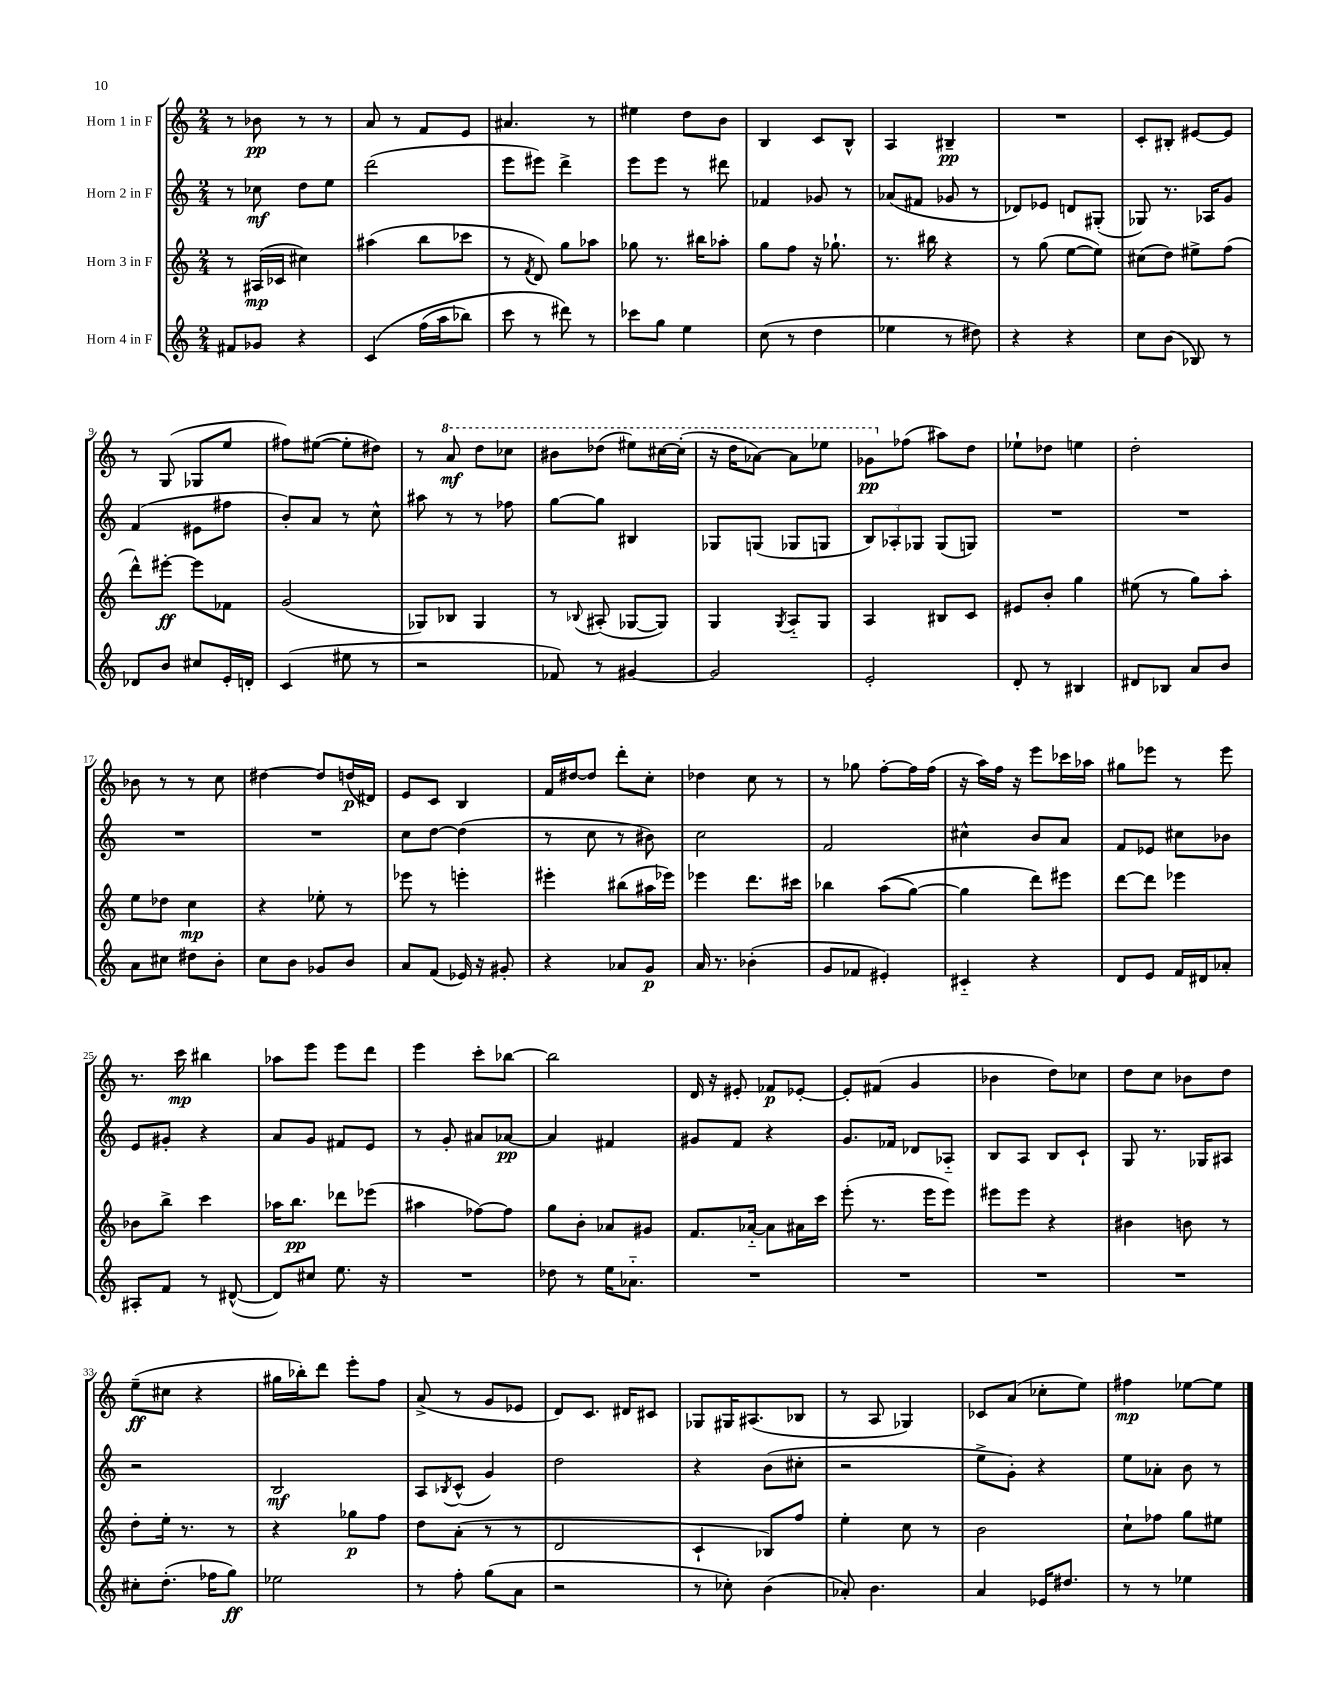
<<
\new StaffGroup <<
\new Staff = "s0" \with { instrumentName = "Horn 1 in F" } {
    \clef treble \key c \major \numericTimeSignature \time 2/4
    r8 bes'8\pp r8 r8 |
    a'8 r8 f'8 e'8 |
    ais'4. r8 |
    eis''4 d''8 b'8 |
    b4 c'8 b8-^ |
    a4 bis4--\pp |
    R2 |
    c'8-. bis8-. eis'8~ eis'8 |
    r8 g8( ges8 e''8 |
    fis''8) eis''8~( eis''8-. dis''8) |
    r8 \ottava #1 a''8\mf d'''8 ces'''8 |
    bis''8 des'''8( eis'''8) cis'''16~ cis'''16-.( |
    r16 d'''16 aes''8~) aes''8 ees'''8 |
    ges''8\pp \ottava #0 fes''8( ais''8) d''8 |
    ees''8-! des''8 e''4 |
    d''2-. |
    bes'8 r8 r8 c''8 |
    dis''4~ dis''8 d''16\p( dis'16) |
    e'8 c'8 b4 |
    f'16 dis''16~ dis''8 d'''8-. c''8-. |
    des''4 c''8 r8 |
    r8 ges''8 f''8~-. f''16 f''16( |
    r16 a''16) f''16 r16 e'''8 ces'''16 aes''16 |
    gis''8 ees'''8 r8 ees'''8 |
    r8. c'''16\mp bis''4 |
    aes''8 e'''8 e'''8 d'''8 |
    e'''4 c'''8-. bes''8~ |
    bes''2 |
    d'16 r16 eis'8-. fes'8\p ees'8~-. |
    ees'8-. fis'8( g'4 |
    bes'4 d''8) ces''8 |
    d''8 c''8 bes'8 d''8 |
    e''8--\ff( cis''8 r4 |
    gis''16 bes''16-.) d'''8 e'''8-. f''8 |
    a'8->( r8 g'8 ees'8 |
    d'8) c'8. dis'16 cis'8 |
    ges8 gis16 ais8.( bes8 |
    r8 a8 ges4) |
    ces'8 a'8( ces''8-. e''8) |
    fis''4\mp ees''8~ ees''8 \bar "|." |
}
\new Staff = "s1" \with { instrumentName = "Horn 2 in F" } {
    \clef treble \key c \major \numericTimeSignature \time 2/4
    r8 ces''8\mf d''8 e''8 |
    d'''2( |
    e'''8 eis'''8) d'''4-> |
    e'''8 e'''8 r8 dis'''8 |
    fes'4 ges'8 r8 |
    aes'8( fis'8 ges'8 r8 |
    des'8) ees'8 d'8 gis8-.( |
    ges8) r8. aes16 g'8 |
    f'4( eis'8 fis''8 |
    b'8-.) a'8 r8 c''8-^ |
    ais''8 r8 r8 fes''8 |
    g''8~ g''8 bis4 |
    ges8 g8( ges8 g8 |
    \tuplet 3/2 { b8) aes8-. ges8 } ges8( g8) |
    R2 |
    R2 |
    R2 |
    R2 |
    c''8 d''8~ d''4( |
    r8 c''8 r8 bis'8) |
    c''2 |
    f'2 |
    cis''4-^ b'8 a'8 |
    f'8 ees'8 cis''8 bes'8 |
    e'8 gis'8-. r4 |
    a'8 g'8 fis'8 e'8 |
    r8 g'8-. ais'8 aes'8~\pp |
    aes'4 fis'4 |
    gis'8 f'8 r4 |
    g'8. fes'16 des'8 aes8-_ |
    b8 a8 b8 c'8-! |
    g8 r8. ges16 ais8 |
    r2 |
    b2\mf |
    a8 \acciaccatura { bes8 } c'8-^( g'4) |
    d''2 |
    r4 b'8( cis''8-. |
    r2 |
    e''8-> g'8-.) r4 |
    e''8 aes'8-. b'8 r8 \bar "|." |
}
\new Staff = "s2" \with { instrumentName = "Horn 3 in F" } {
    \clef treble \key c \major \numericTimeSignature \time 2/4
    r8 ais16\mp( ces'16 cis''4) |
    ais''4( b''8 ces'''8 |
    r8 \acciaccatura { f'8 } d'8) g''8 aes''8 |
    ges''8 r8. bis''16 aes''8-. |
    g''8 f''8 r16 ges''8.-! |
    r8. bis''16 r4 |
    r8 g''8( e''8~ e''8) |
    cis''8( d''8) eis''8-> f''8( |
    d'''8-^) eis'''8~-.\ff eis'''8 fes'8 |
    g'2( |
    ges8) bes8 ges4 |
    r8 \appoggiatura { bes8 } ais8-.( ges8~ ges8) |
    g4 \acciaccatura { g8 } a8-_ g8 |
    a4 bis8 c'8 |
    eis'8 b'8-. g''4 |
    eis''8( r8 g''8) a''8-. |
    e''8 des''8 c''4\mp |
    r4 ees''8-. r8 |
    ees'''8 r8 e'''4-. |
    eis'''4-. bis''8( ais''16 ees'''16) |
    ees'''4 d'''8. cis'''16 |
    bes''4 a''8(\( g''8~) |
    g''4 d'''8\) eis'''8 |
    d'''8~ d'''8 ees'''4 |
    bes'8 b''8-> c'''4 |
    aes''16 b''8.\pp des'''8 ees'''8( |
    ais''4 fes''8~) fes''8 |
    g''8 b'8-. aes'8 gis'8 |
    f'8. aes'16~-_ aes'8 ais'16 c'''16 |
    e'''8-.( r8. e'''16 e'''8) |
    eis'''8 eis'''8 r4 |
    bis'4 b'8 r8 |
    d''8-. e''16-. r8. r8 |
    r4 ges''8\p f''8 |
    d''8 a'8-.( r8 r8 |
    d'2 |
    c'4-! bes8) f''8 |
    e''4-. c''8 r8 |
    b'2 |
    c''8-! fes''8 g''8 eis''8 \bar "|." |
}
\new Staff = "s3" \with { instrumentName = "Horn 4 in F" } {
    \clef treble \key c \major \numericTimeSignature \time 2/4
    fis'8 ges'8 r4 |
    c'4\( f''16( a''16 bes''8) |
    c'''8 r8 dis'''8\) r8 |
    ces'''8 g''8 e''4 |
    c''8( r8 d''4 |
    ees''4 r8 dis''8) |
    r4 r4 |
    c''8 b'8( bes8) r8 |
    des'8 b'8 cis''8 e'16-. d'16-. |
    c'4( eis''8 r8 |
    r2 |
    fes'8) r8 gis'4~ |
    gis'2 |
    e'2-. |
    d'8-. r8 bis4 |
    dis'8 bes8 a'8 b'8 |
    a'8 cis''8 dis''8 b'8-. |
    c''8 b'8 ges'8 b'8 |
    a'8 f'8( ees'16) r16 gis'8-. |
    r4 aes'8 g'8\p |
    a'16 r8. bes'4-.( |
    g'8 fes'8 eis'4-.) |
    cis'4-_ r4 |
    d'8 e'8 f'16 dis'16 aes'8-. |
    ais8-. f'8 r8 dis'8~-^( |
    dis'8) cis''8 e''8. r16 |
    R2 |
    des''8 r8 e''16 aes'8.-_ |
    R2 |
    R2 |
    R2 |
    R2 |
    cis''8-. d''8.-.( fes''16 g''8\ff) |
    ees''2 |
    r8 f''8-. g''8( a'8 |
    r2 |
    r8 ces''8-.) b'4( |
    aes'8-.) b'4. |
    a'4 ees'16 dis''8. |
    r8 r8 ees''4 \bar "|." |
}
>>
>>
